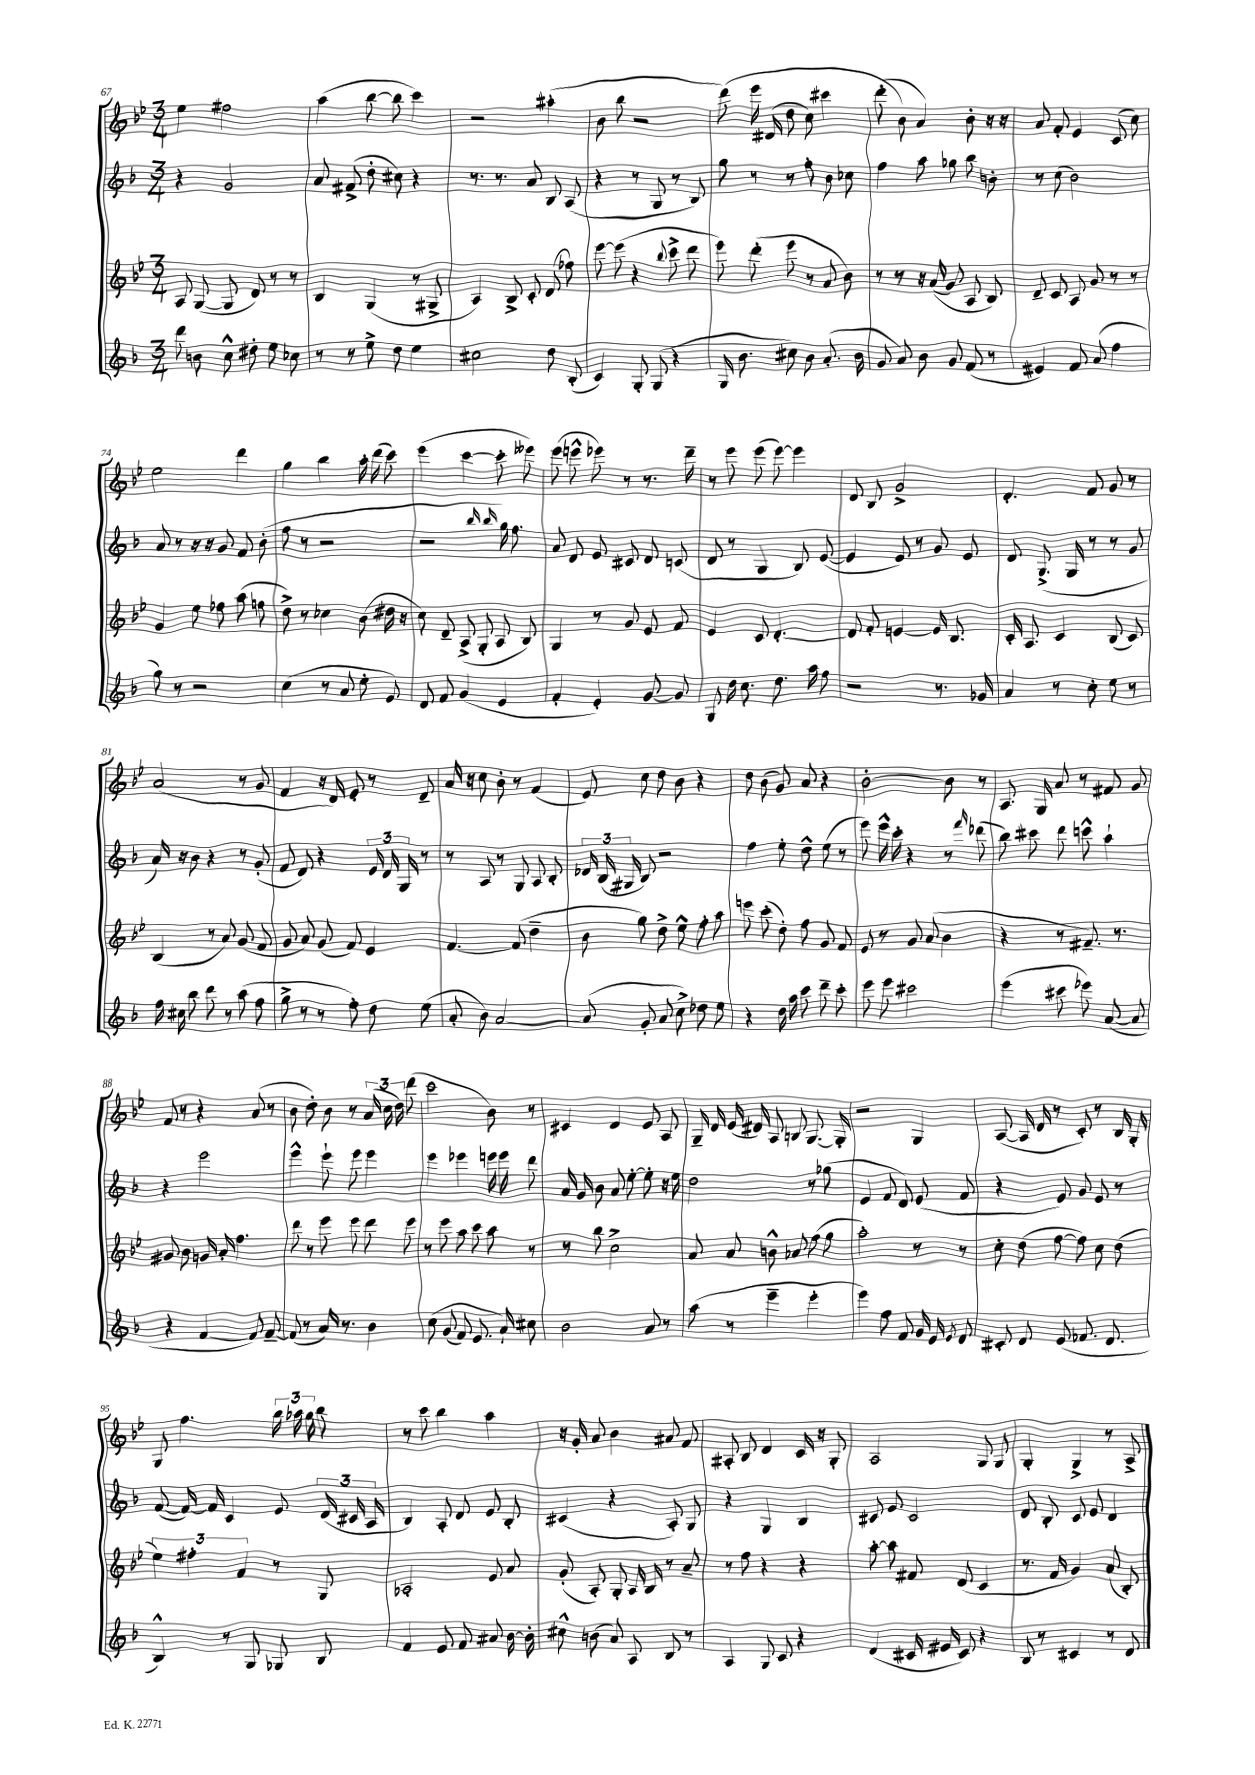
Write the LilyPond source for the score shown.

<<
\new StaffGroup <<
\new Staff = "s0" {
    \clef treble \key bes \major \numericTimeSignature \time 3/4
    \autoBeamOff ees''4 fis''2 |
    a''4( bes''8~ bes''8 c'''4) |
    r2 ais''4-.( |
    bes'8 bes''8 r2 |
    d'''8)\( ees'''16 dis'16( d''8 c''8) cis'''4 |
    d'''8-.( bes'8\) a'4) bes'8-. r16 r16 |
    a'8 f'8-. ees'4 c'8( c''8) |
    ees''2 d'''4 |
    g''4 bes''4 a''16-. d'''16( c'''8) |
    ees'''4( c'''4~ c'''8-. eeses'''8) |
    ees'''8( e'''8-^ ees'''8) r8 r8. d'''16-- |
    r8 ees'''8 ees'''8( ees'''8~) ees'''4 |
    d'8 bes8 g'2-> |
    d'4.-. f'8 g'8 r8 |
    a'2( r8 g'8 |
    f'4 r16 d'16) ees'8-. r8 d'8-- |
    a'16 r16 c''8 bes'8-. r8 f'4( |
    ees'8) c''8 d''8 bes'8 r4 |
    d''8 bes'8( g'8) a'8 r4 |
    bes'2~-. bes'8 r8 |
    a8. g16 a'8 r8 fis'8 g'8 |
    f'8 r8 r4 a'8( r8 |
    bes'8 d''8-.) bes'8 r8 \tuplet 3/2 { a'16( c''16 d''16) } d'''8( |
    c'''2 bes'8) r8 |
    cis'4 d'4 ees'8 a8 |
    g16-- d'16 ees'16( dis'16) a8 b8 g8.~ g16-. |
    r2 g4 |
    a8~( a16 d'16 r8 c'8-.) r8 bes16 g16-. |
    g8 f''4. \tuplet 3/2 { bes''16 aes''16 g''16 } bes''8 |
    r8 c'''8 bes''4 a''4 |
    r16 g'16-. a'8 bes'4 ais'8 f'8 |
    ais8-. bes8 d'4 c'16 r16 g8-. |
    a2 g8 g8 |
    g4-. g4-> r8 a8-> \bar "|." |
}
\new Staff = "s1" {
    \clef treble \key f \major \numericTimeSignature \time 3/4
    \autoBeamOff r4 g'2 |
    a'8 fis'8->( d''8-. cis''8) r4 |
    r8. r8. a'8 bes8 a8( |
    r4 r8 g8 r8 bes8) |
    g''8 r8 r8 f''8-. bes'8 ces''8 |
    f''4 a''8 ges''8 bes''8 b'8-. |
    r8 c''8( bes'2) |
    a'8 r8 r16 r16 g'8 f'8 bes'8-.( |
    f''8 r8 r2 |
    r2 \grace { bes''16 bes''16 } g''16) f''8. |
    a'8 d'8 e'8 cis'8 d'8 c'8( |
    d'8 r8 g4 bes8) e'8~( |
    e'4 e'8) r8 g'8 e'8 |
    d'8 g8.->( g16 r8 r8 g'8 |
    a'16) r16 bes'8 r4 r8 g'8-.( |
    f'8 d'8) r4 \tuplet 3/2 { e'16 d'16 g16 } r8 |
    r8 a8 r8 g8 a8 bes8-. |
    \tuplet 3/2 { des'16 bes16( gis16 } bes8) r2 |
    f''4 e''8-. d''8-^ e''8( r8 |
    e'''8) e'''16-^ c'''16-. r4 r8 \grace { f'''16 } des'''8( |
    bes''8) cis'''8 d'''8 c'''8-^ a''4-! |
    r4 e'''2 |
    e'''4-^ e'''8-! e'''8 e'''4 |
    e'''4 ees'''4 e'''16 e'''16 d'''8 |
    a'16 g'16 bes'8 a'8 e''8~-. e''8-. r16 e''16 |
    d''2 r8 ges''8( |
    e'4 f'8 d'8) e'8( f'8 |
    r4 e'8) g'8 e'8 r8 |
    f'8~( f'16~) f'16 c'4 e'8 \tuplet 3/2 { d'16( cis'16 a16 } |
    bes4) a8-. d'8 e'8 bes8-. |
    cis'4( r4 a8-.) g8 |
    r4 g4 bes4 |
    cis'8 e'8 cis'2 |
    d'8 bes8-. c'8 e'8 d'4 \bar "|." |
}
\new Staff = "s2" {
    \clef treble \key bes \major \numericTimeSignature \time 3/4
    \autoBeamOff a8 g8~( g8 d'8) r8 r8 |
    bes4 g4( r8 gis8-> |
    a4) bes8-> c'8-. d'8( fes''8) |
    ees'''8~ ees'''8( r4 \appoggiatura { bes''8 } c'''8-> d'''8 |
    ees'''8) d'''8-.( ees'''8 r8 a'8 bes'8) |
    r8 r8 r16 a'16(\( g'8) a8 bes8\) |
    d'8-- c'8 a8 g'8 r8 r8 |
    g'4 ees''8 fes''8 a''8( f''8 |
    d''8->) r8 ces''4 bes'8( dis''16 r16 |
    c''8) d'8-- a8->( g8-. a8 bes8) |
    g4 r8 g'8 ees'8 f'8 |
    ees'4 c'8 d'4.~-. |
    d'8 f'8-. e'4~ e'16 bes8. |
    c'16-. a8. c'4 bes8( c'8) |
    bes4( r8 a'8) g'8( f'8 |
    g'8 a'8) g'8( f'8) ees'4 |
    f'4.~ f'8( d''4-- |
    bes'8 g''8) d''8-> ees''8-^ f''8-. a''8 |
    e'''8 c'''8-.( d''8-.) f''8 g'8 f'8 |
    ees'8 r8 g'8 a'8( bes'4 |
    r4 r8 fis'8.--) r8. |
    gis'8 bes'8 g'16 a'16-. f''4. |
    d'''8 r8 ees'''8 ees'''8 d'''8 ees'''8 |
    r8 ees'''8 a''8 c'''8 a''8 r8 |
    r8 bes''8 c''2-> |
    a'8 a'8 b'8-^ aes'8 f''8( g''8 |
    a''2-.) r8 r8 |
    c''8-. d''8( f''8~ f''8) c''8 d''8( |
    \tuplet 3/2 { ees''4) fis''4-. f'4 } r8 g8 |
    aes2-. ees'8 a'8 |
    g'8-.( a8-.) g8-. a16 bes16 r8 a'8-- |
    r8 f''8 r4 r4 |
    a''8~-. a''8 fis'8 d'8( c'4 |
    r8. f'16 g'4) a'8( bes8-.) \bar "|." |
}
\new Staff = "s3" {
    \clef treble \key f \major \numericTimeSignature \time 3/4
    \autoBeamOff d'''8 b'8 c''8-^ dis''8-. e''8 ces''8 |
    r8 r8 e''8-> d''8 e''4 |
    cis''2 d''8 bes8-.( |
    c'4) g8-. g8( r4 |
    g16 bes'8. cis''8) bes'8 a'8.-.( bes'16 |
    g'8 a'8) bes'8 g'8 f'8( r8 |
    eis'4) f'8 a'8( f''4 |
    g''8) r8 r2 |
    c''4( r8 a'8 e''8-. e'8) |
    d'8 f'8 g'4( e'4 |
    f'4-. e'4-.) g'8~ g'8 |
    g8 d''16 c''8. d''8. a''16 f''8 |
    r2 r8. ges'16 |
    a'4 r8 c''8-. e''8 r8 |
    f''16 cis''16 bes''8 d'''8 r8 a''8( f''8 |
    g''8-> r8 r8 f''8-.) d''8 e''8( |
    a'8-. bes'8) a'2~ |
    a'8( g'8-. a'8 c''8->) des''8 e''8 |
    r4 d''16 a''16 c'''8 d'''8-- c'''8-. |
    e'''8 e'''8 cis'''2 |
    e'''4( cis'''8 ees'''8) a'8~( a'8 |
    r4 f'4~ f'8) f'8~-- |
    f'8( r8 a'16) r8. bes'4 |
    c''8\( g'8( f'8) e'8. a'16-!\) cis''8 |
    bes'2 a'8 r8 |
    a''8( r8 e'''4-- e'''4-. |
    e'''4) f''8 f'8 g'16 e'16 \acciaccatura { e'8 } d'8 |
    cis'8-. d'8 e'8( fes'8. d'8. |
    bes4-^) r8 g8 ges8 bes8 |
    f'4 e'8 f'8 ais'8 bes'16~ bes'16-. |
    cis''8-^ b'8( a'8) a8 bes8 r8 |
    a4 g8 c'8 r4 |
    d'4( cis'16 eis'16 cis'8) r4 |
    bes8 r8 cis'4 r8 d'8 \bar "|." |
}
>>
>>
\layout { \context { \Score currentBarNumber = #67 } }
